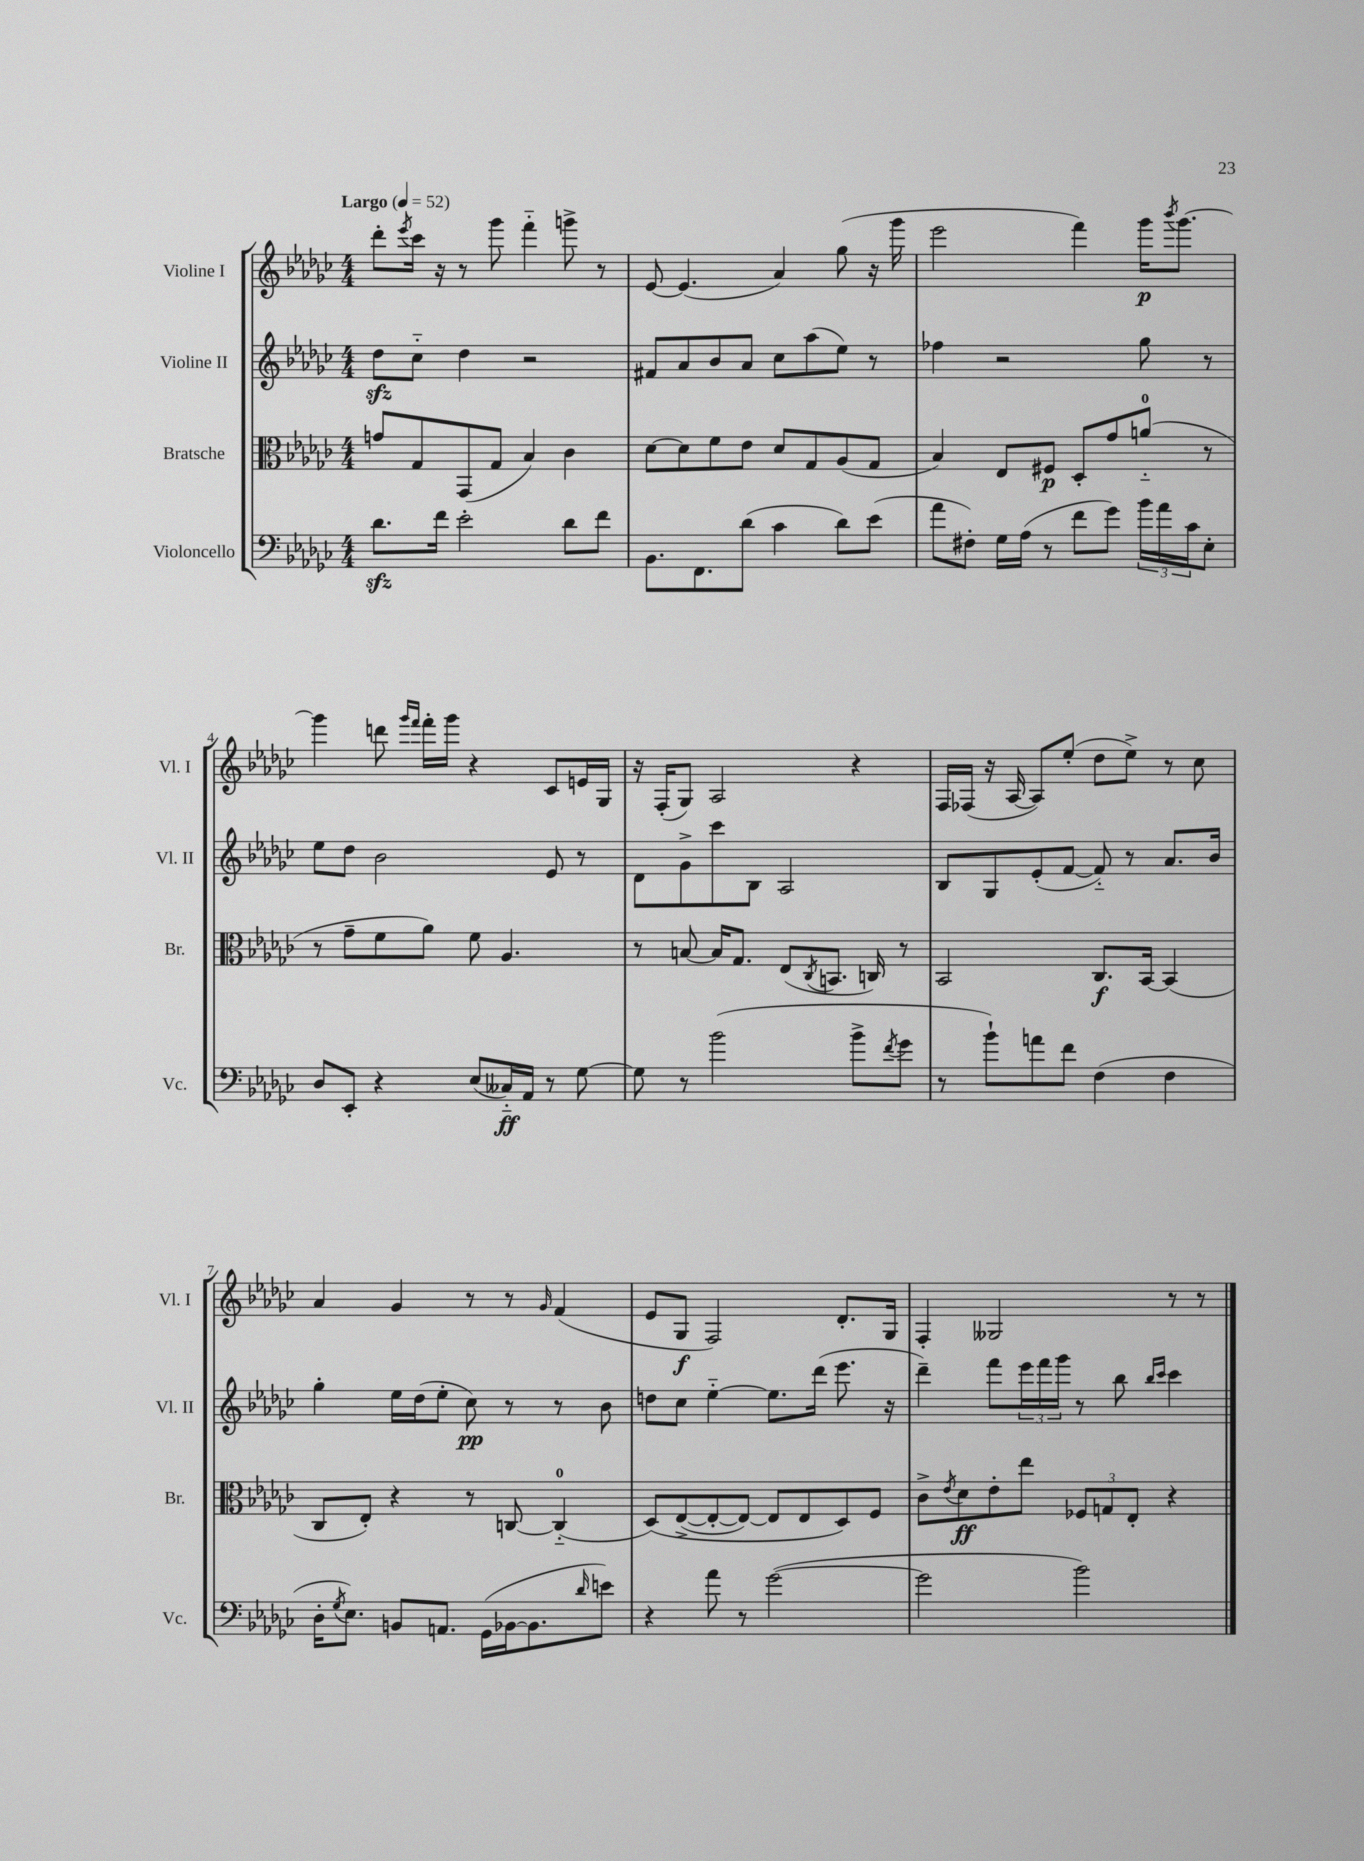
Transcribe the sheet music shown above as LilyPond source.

<<
\new StaffGroup <<
\new Staff = "s0" \with { instrumentName = "Violine I" shortInstrumentName = "Vl. I" } {
    \clef treble \key ges \major \numericTimeSignature \time 4/4 \tempo "Largo" 4 = 52
    des'''8-. \acciaccatura { ees'''8 } ces'''16 r16 r8 ges'''8 f'''4-_ g'''8-> r8 |
    ees'8~ ees'4.( aes'4) ges''8( r16 ges'''16 |
    ees'''2 f'''4) ges'''16\p \acciaccatura { bes'''8 } ges'''8.~ |
    ges'''4 d'''8 \grace { ges'''16 f'''16 } f'''16-. ges'''16 r4 ces'8 e'16 ges16 |
    r16 f16-.( ges8) aes2 r4 |
    f16 fes16( r16 aes16~ aes8) ees''8-.( des''8 ees''8->) r8 ces''8 |
    aes'4 ges'4 r8 r8 \grace { ges'16 } f'4( |
    ees'8 ges8\f f2) des'8.-. ges16 |
    f4-. geses2 r8 r8 \bar "|." |
}
\new Staff = "s1" \with { instrumentName = "Violine II" shortInstrumentName = "Vl. II" } {
    \clef treble \key ges \major \numericTimeSignature \time 4/4
    des''8\sfz ces''8-_ des''4 r2 |
    fis'8 aes'8 bes'8 aes'8 ces''8 aes''8( ees''8) r8 |
    fes''4 r2 ges''8 r8 |
    ees''8 des''8 bes'2 ees'8 r8 |
    des'8 ges'8-> ces'''8 bes8 aes2 |
    bes8 ges8 ees'8-.( f'8~ f'8-_) r8 aes'8. bes'16 |
    ges''4-. ees''16 des''16( ees''8-. ces''8\pp) r8 r8 bes'8 |
    d''8 ces''8 ees''4~-_ ees''8. des'''16( ees'''8. r16 |
    des'''4--) f'''8 \tuplet 3/2 { ees'''16 f'''16 ges'''16 } r8 bes''8 \grace { bes''16 ces'''16 } ces'''4 \bar "|." |
}
\new Staff = "s2" \with { instrumentName = "Bratsche" shortInstrumentName = "Br." } {
    \clef alto \key ges \major \numericTimeSignature \time 4/4
    g'8 ges8 ges,8( ges8 bes4) ces'4 |
    des'8~ des'8 f'8 ees'8 des'8 ges8 aes8( ges8 |
    bes4) ees8 fis8\p des8-. ges'8 a'8-0-_( r8 |
    r8 ges'8-- f'8 aes'8) f'8 aes4. |
    r8 b8~ b16 ges8. ees8( \acciaccatura { ces8 } b,8. c16) r8 |
    bes,2 ces8.\f bes,16~ bes,4( |
    ces8 ees8-.) r4 r8 c8~ c4-0-_( |
    des8)\( ees8~->( ees8~-. ees8~) ees8 ees8 des8\) f8 |
    ces'8-> \acciaccatura { ees'8 } des'8\ff ees'8-. ees''8 \tuplet 3/2 { fes8 g8 ees8-. } r4 \bar "|." |
}
\new Staff = "s3" \with { instrumentName = "Violoncello" shortInstrumentName = "Vc." } {
    \clef bass \key ges \major \numericTimeSignature \time 4/4
    des'8.\sfz f'16 ees'2-. des'8 f'8 |
    bes,8. f,8. des'8( ces'4 des'8) ees'8( |
    aes'8 fis8-.) ges16 aes16( r8 f'8 ges'8) \tuplet 3/2 { bes'16 aes'16 ces'16 } ees8-. |
    des8 ees,8-. r4 ees8( ceses16-_\ff) aes,16 r8 ges8~ |
    ges8 r8 bes'2( bes'8-> \acciaccatura { f'8 } ges'8 |
    r8 bes'8-!) a'8 f'8 f4( f4 |
    des16-. \acciaccatura { ges8 } ees8.) b,8 a,8. ges,16( bes,16~ bes,8. \grace { des'16 } e'8) |
    r4 aes'8 r8 ges'2~( |
    ges'2 bes'2) \bar "|." |
}
>>
>>
